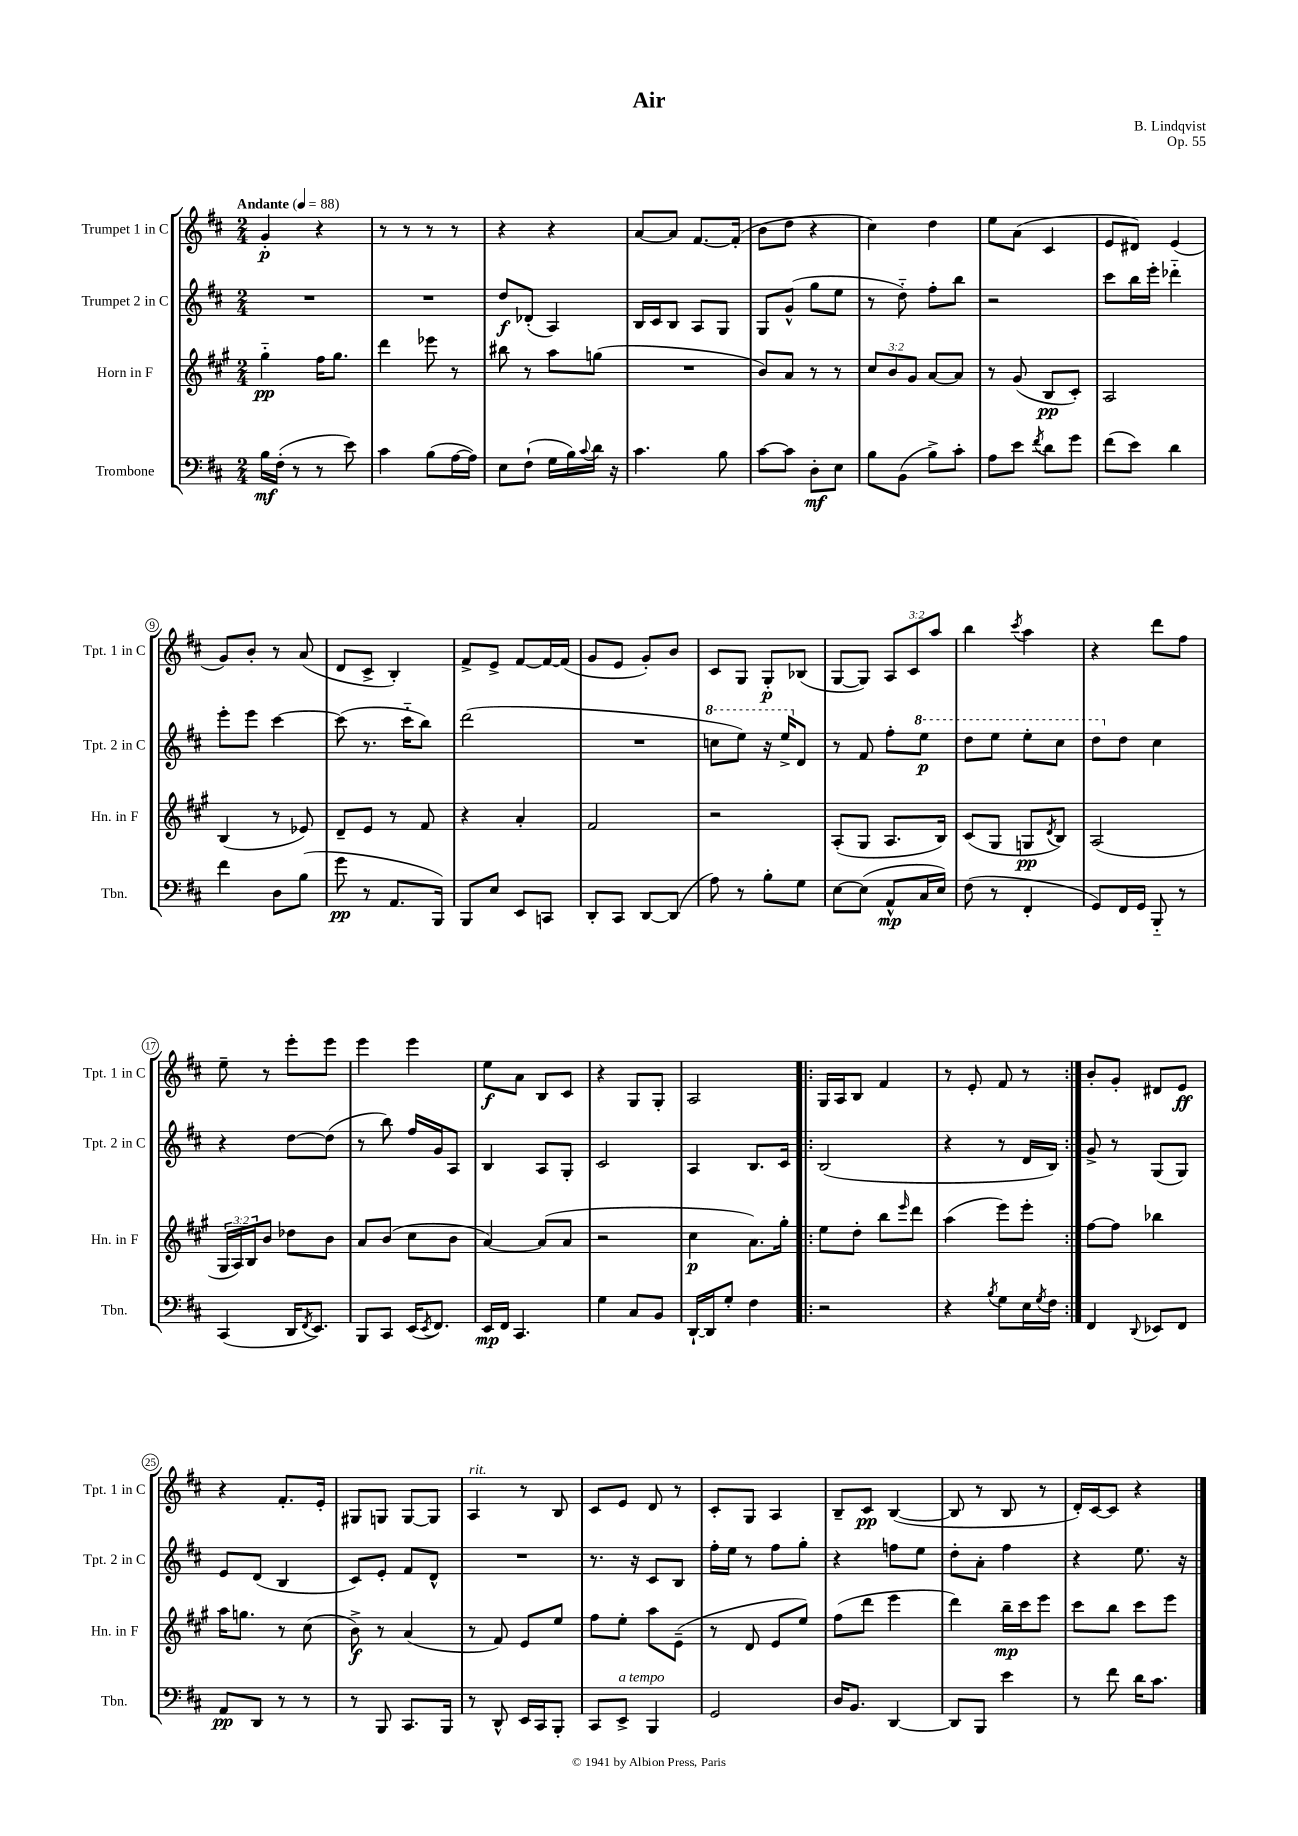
\header { title = "Air" composer = "B. Lindqvist" opus = "Op. 55" }
<<
\new StaffGroup <<
\new Staff = "s0" \with { instrumentName = "Trumpet 1 in C" shortInstrumentName = "Tpt. 1 in C" } {
    \clef treble \key d \major \numericTimeSignature \time 2/4 \override Staff.TupletNumber.text = #tuplet-number::calc-fraction-text \tempo "Andante" 4 = 88
    g'4-.\p r4 |
    r8 r8 r8 r8 |
    r4 r4 |
    a'8~ a'8 fis'8.~ fis'16-.( |
    b'8 d''8 r4 |
    cis''4) d''4 |
    e''8 a'8( cis'4 |
    e'8 dis'8) e'4( |
    g'8) b'8-. r8 a'8( |
    d'8 cis'8-> b4-.) |
    fis'8-> e'8-> fis'8~ fis'16~ fis'16( |
    g'8 e'8 g'8-.) b'8 |
    cis'8 g8 g8-.\p bes8( |
    g8~ g8) \tuplet 3/2 { a8 cis'8 a''8 } |
    b''4 \acciaccatura { cis'''8 } a''4 |
    r4 d'''8 fis''8 |
    e''8-- r8 e'''8-. e'''8 |
    e'''4 e'''4 |
    e''8\f a'8 b8 cis'8 |
    r4 g8 g8-. |
    a2 |
    \repeat volta 2 { g16 a16 b8 fis'4 |
    r8 e'8-. fis'8 r8 | }
    b'8-. g'8-. dis'8 e'8\ff |
    r4 fis'8.-. e'16-. |
    gis8 g8 g8~ g8 |
    a4^\markup { \italic "rit." } r8 b8 |
    cis'8 e'8 d'8 r8 |
    cis'8-. g8 a4 |
    b8-- cis'8\pp b4~( |
    b8 r8 b8 r8 |
    d'16-.) cis'16~ cis'8 r4 \bar "|." |
}
\new Staff = "s1" \with { instrumentName = "Trumpet 2 in C" shortInstrumentName = "Tpt. 2 in C" } {
    \clef treble \key d \major \numericTimeSignature \time 2/4
    R2 |
    R2 |
    d''8\f des'8-.( a4) |
    b16 cis'16 b8 a8 g8 |
    g8 g'8-^( g''8 e''8 |
    r8 d''8-_) fis''8-. b''8 |
    r2 |
    cis'''8 b''16 e'''16-. des'''4-_ |
    e'''8-. e'''8 cis'''4~ |
    cis'''8( r8. cis'''16-_ b''8) |
    d'''2( |
    R2 |
    \ottava #1 c'''8 e'''8) r16 e'''16-> \ottava #0 d'8 |
    r8 fis'8 fis''8-. \ottava #1 e'''8\p |
    d'''8 e'''8 e'''8-. cis'''8 |
    d'''8 \ottava #0 d''8 cis''4 |
    r4 d''8~ d''8( |
    r8 b''8) fis''16 g'16 a8 |
    b4 a8 g8-. |
    cis'2 |
    a4 b8. cis'16 |
    \repeat volta 2 { b2( |
    r4 r8 d'16 b16) | }
    g'8-> r8 g8( g8) |
    e'8 d'8( b4 |
    cis'8) e'8-. fis'8 d'8-^ |
    R2 |
    r8. r16 cis'8 b8 |
    fis''16-. e''16 r8 fis''8 g''8-. |
    r4 f''8 e''8 |
    d''8-. a'8-. fis''4 |
    r4 e''8. r16 \bar "|." |
}
\new Staff = "s2" \with { instrumentName = "Horn in F" shortInstrumentName = "Hn. in F" } {
    \clef treble \key a \major \numericTimeSignature \time 2/4 \override Staff.TupletNumber.text = #tuplet-number::calc-fraction-text
    gis''4-_\pp fis''16 gis''8. |
    d'''4 ees'''8 r8 |
    bis''8 r8 a''8 g''8( |
    R2 |
    b'8) a'8 r8 r8 |
    \tuplet 3/2 { cis''8 b'8 gis'8 } a'8~ a'8 |
    r8 gis'8( b8\pp cis'8-.) |
    a2 |
    b4( r8 ees'8) |
    d'8-- e'8 r8 fis'8 |
    r4 a'4-. |
    fis'2 |
    r2 |
    a8-.( gis8 a8. b16) |
    cis'8( gis8 g8\pp \acciaccatura { d'8 } b8) |
    a2( |
    \tuplet 3/2 { gis16 a16) b16 } b'8 des''8 b'8 |
    a'8 b'8( cis''8 b'8 |
    a'4~) a'8( a'8 |
    r2 |
    cis''4\p a'8.) gis''16-. |
    \repeat volta 2 { e''8 d''8-. b''8 \grace { e'''16 } d'''8 |
    a''4( e'''8) e'''8-. | }
    fis''8~ fis''8 bes''4 |
    a''16 g''8. r8 cis''8( |
    b'8->\f) r8 a'4( |
    r8 fis'8) e'8 e''8 |
    fis''8 e''8-. a''8 e'8--( |
    r8 d'8 e'8 e''8) |
    fis''8( d'''8 e'''4 |
    d'''4) b''16--\mp cis'''16 e'''8 |
    cis'''8 b''8 cis'''8 e'''8 \bar "|." |
}
\new Staff = "s3" \with { instrumentName = "Trombone" shortInstrumentName = "Tbn." } {
    \clef bass \key d \major \numericTimeSignature \time 2/4
    b16\mf fis16-.( r8 r8 e'8) |
    cis'4 b8( a16~ a16) |
    e8 fis8-!( g16 b16) \appoggiatura { cis'8 } d'16 r16 |
    cis'4. b8 |
    cis'8~ cis'8 d8-.\mf e8 |
    b8 b,8( b8->) cis'8-. |
    a8 e'8 \acciaccatura { fis'8 } d'8 g'8 |
    fis'8( e'8) d'4 |
    fis'4 d8 b8( |
    g'8\pp r8 a,8. b,,16) |
    b,,8 e8 e,8 c,8 |
    d,8-. cis,8 d,8~ d,8( |
    a8) r8 b8-. g8 |
    e8~ e8( a,8-^\mp cis16 e16) |
    fis8( r8 fis,4-. |
    g,8) fis,16 g,16 b,,8-_ r8 |
    cis,4( d,16 \acciaccatura { fis,8 } e,8.) |
    b,,8 cis,8 e,16( \acciaccatura { e,8 } fis,8.) |
    e,16\mp fis,16 cis,4. |
    g4 cis8 b,8 |
    d,16~-! d,16 g8-. fis4 |
    \repeat volta 2 { r2 |
    r4 \acciaccatura { b8 } g8 e16 \acciaccatura { g8 } fis16 | }
    fis,4 \appoggiatura { d,8 } ees,8 fis,8 |
    a,8\pp d,8 r8 r8 |
    r8 b,,8 cis,8. b,,16 |
    r8 d,8-^ e,16 cis,16 b,,8-. |
    cis,8 e,8->^\markup { \italic "a tempo" } b,,4 |
    g,2 |
    d16 b,8. d,4~ |
    d,8 b,,8 e'4 |
    r8 fis'8 d'16 cis'8. \bar "|." |
}
>>
>>
\layout { \context { \Score \override BarNumber.stencil = #(make-stencil-circler 0.1 0.3 ly:text-interface::print) } }
